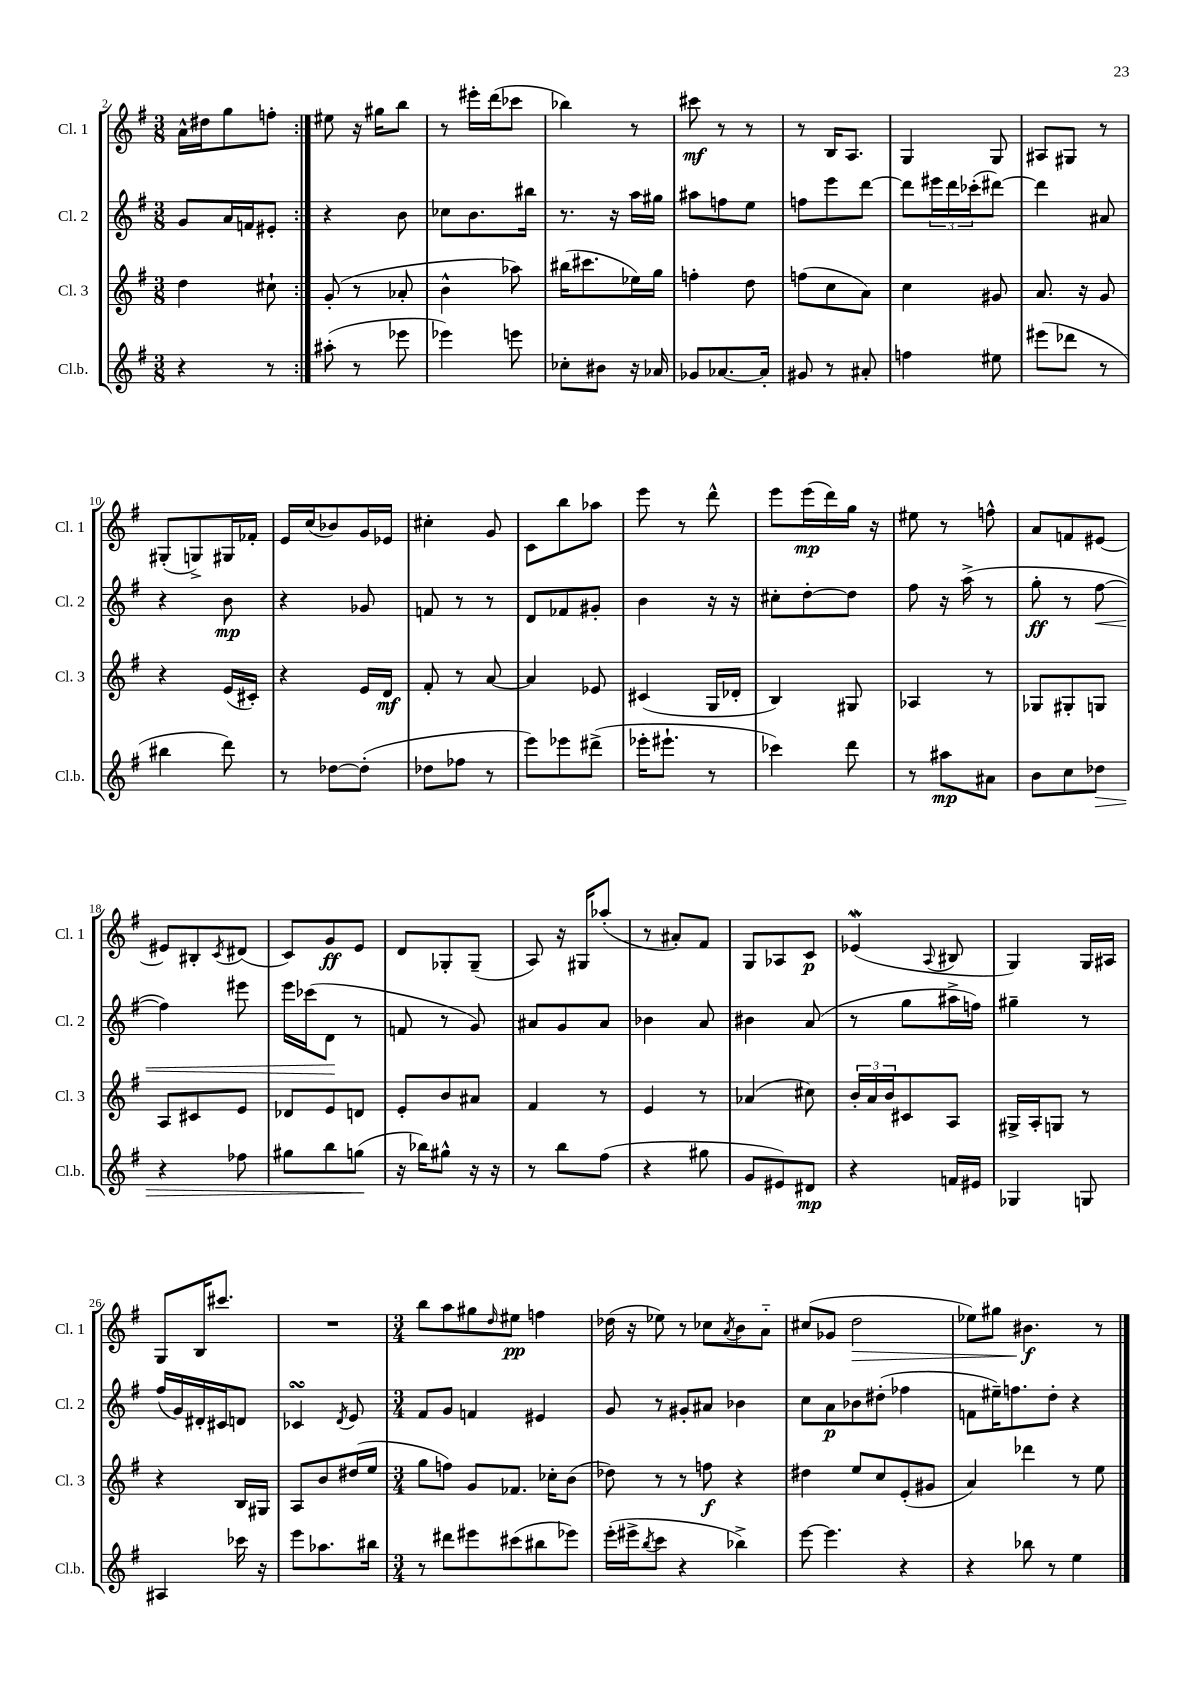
<<
\new StaffGroup <<
\new Staff = "s0" \with { instrumentName = "Cl. 1" shortInstrumentName = "Cl. 1" } {
    \clef treble \key g \major \numericTimeSignature \time 3/8
    \repeat volta 2 { a'16-^ dis''16 g''8 f''8-. | }
    eis''8 r16 gis''16 b''8 |
    r8 eis'''16-. d'''16( ces'''8 |
    bes''4) r8 |
    cis'''8\mf r8 r8 |
    r8 b16 a8. |
    g4 g8 |
    ais8 gis8 r8 |
    gis8-.( g8->) gis16 fes'16-. |
    e'16 c''16( bes'8) g'16 ees'16 |
    cis''4-. g'8 |
    c'8 b''8 aes''8 |
    e'''8 r8 d'''8-^ |
    e'''8 e'''16\mp( d'''16) g''16 r16 |
    eis''8 r8 f''8-^ |
    a'8 f'8 eis'8~ |
    eis'8 bis8-. \acciaccatura { c'8 } dis'8( |
    c'8) g'8\ff e'8 |
    d'8 ges8-. ges8--( |
    a8) r16 gis16 aes''8-.( |
    r8 ais'8-.) fis'8 |
    g8 aes8 c'8\p |
    ees'4\mordent( \appoggiatura { a8 } bis8 |
    g4) g16 ais16 |
    g8 b16 cis'''8. |
    R4. |
    \numericTimeSignature \time 3/4 b''8 a''8 gis''8 \grace { d''16 } eis''8\pp f''4 |
    des''16( r16 ees''8) r8 ces''8 \acciaccatura { a'8 } b'8 a'8-_ |
    cis''8( ges'8 d''2\> |
    ees''8) gis''8 bis'4.\f\! r8 \bar "|." |
}
\new Staff = "s1" \with { instrumentName = "Cl. 2" shortInstrumentName = "Cl. 2" } {
    \clef treble \key g \major \numericTimeSignature \time 3/8
    \repeat volta 2 { g'8 a'16 f'16 eis'8-. | }
    r4 b'8 |
    ces''8 b'8. bis''16 |
    r8. r16 a''16 gis''16 |
    ais''8 f''8 e''8 |
    f''8 e'''8 d'''8~ |
    d'''8 \tuplet 3/2 { eis'''16 d'''16 ces'''16-.( } dis'''8~) |
    dis'''4 ais'8 |
    r4 b'8\mp |
    r4 ges'8 |
    f'8 r8 r8 |
    d'8 fes'8 gis'8-. |
    b'4 r16 r16 |
    cis''8-. d''8~-. d''8 |
    fis''8 r16 a''16->( r8 |
    g''8-.\ff r8 fis''8~\< |
    fis''4) eis'''8 |
    e'''16 ces'''16( d'8\! r8 |
    f'8 r8 g'8) |
    ais'8 g'8 ais'8 |
    bes'4 a'8 |
    bis'4 a'8( |
    r8 g''8 ais''16-> f''16) |
    gis''4-- r8 |
    fis''16( g'16) dis'16-. cis'16 d'8 |
    ces'4\turn \acciaccatura { d'8 } e'8 |
    \numericTimeSignature \time 3/4 fis'8 g'8 f'4 eis'4 |
    g'8 r8 gis'8-. ais'8 bes'4 |
    c''8 a'8\p bes'8 dis''8-.( fes''4 |
    f'8 eis''16--) f''8. d''8-. r4 \bar "|." |
}
\new Staff = "s2" \with { instrumentName = "Cl. 3" shortInstrumentName = "Cl. 3" } {
    \clef treble \key g \major \numericTimeSignature \time 3/8
    \repeat volta 2 { d''4 cis''8-! | }
    g'8-.( r8 aes'8-. |
    b'4-^ aes''8) |
    bis''16( cis'''8. ees''16) g''16 |
    f''4-. d''8 |
    f''8( c''8 a'8) |
    c''4 gis'8 |
    a'8. r16 g'8 |
    r4 e'16( cis'16-.) |
    r4 e'16 d'16\mf |
    fis'8-. r8 a'8~ |
    a'4 ees'8 |
    cis'4( g16 des'16-. |
    b4) gis8 |
    aes4 r8 |
    ges8 gis8-. g8 |
    a8 cis'8 e'8 |
    des'8 e'8 d'8 |
    e'8-. b'8 ais'8 |
    fis'4 r8 |
    e'4 r8 |
    aes'4( cis''8) |
    \tuplet 3/2 { b'16-. a'16 b'16 } cis'8 a8 |
    gis16-> a16-. g8 r8 |
    r4 b16 gis16 |
    a8 b'8 dis''16( e''16 |
    \numericTimeSignature \time 3/4 g''8 f''8) g'8 fes'8. ces''16-. b'8( |
    des''8) r8 r8 f''8\f r4 |
    dis''4 e''8 c''8 e'8-.( gis'8 |
    a'4) des'''4 r8 e''8 \bar "|." |
}
\new Staff = "s3" \with { instrumentName = "Cl.b." shortInstrumentName = "Cl.b." } {
    \clef treble \key g \major \numericTimeSignature \time 3/8
    \repeat volta 2 { r4 r8 | }
    ais''8-.( r8 ees'''8 |
    ees'''4) e'''8 |
    ces''8-. bis'8 r16 aes'16 |
    ges'8 aes'8.~ aes'16-. |
    gis'8 r8 ais'8-. |
    f''4 eis''8 |
    eis'''8( des'''8 r8 |
    bis''4 d'''8) |
    r8 des''8~ des''8-.( |
    des''8 fes''8 r8 |
    e'''8) ees'''8 dis'''8->( |
    ees'''16-. eis'''8.-! r8 |
    ces'''4) d'''8 |
    r8 ais''8\mp ais'8 |
    b'8 c''8 des''8\> |
    r4 fes''8 |
    gis''8 b''8 g''8\!( |
    r16 bes''16) gis''8-^ r16 r16 |
    r8 b''8 fis''8( |
    r4 gis''8 |
    g'8 eis'8) dis'8\mp |
    r4 f'16 eis'16 |
    ges4 g8 |
    ais4 ces'''16 r16 |
    e'''8 aes''8. bis''16 |
    \numericTimeSignature \time 3/4 r8 dis'''8 eis'''8 cis'''8( bis''8 ees'''8) |
    e'''16-.( eis'''16-> \acciaccatura { b''8 } c'''8 r4 bes''4->) |
    e'''8~ e'''4. r4 |
    r4 bes''8 r8 e''4 \bar "|." |
}
>>
>>
\layout { \context { \Score currentBarNumber = #2 } }
